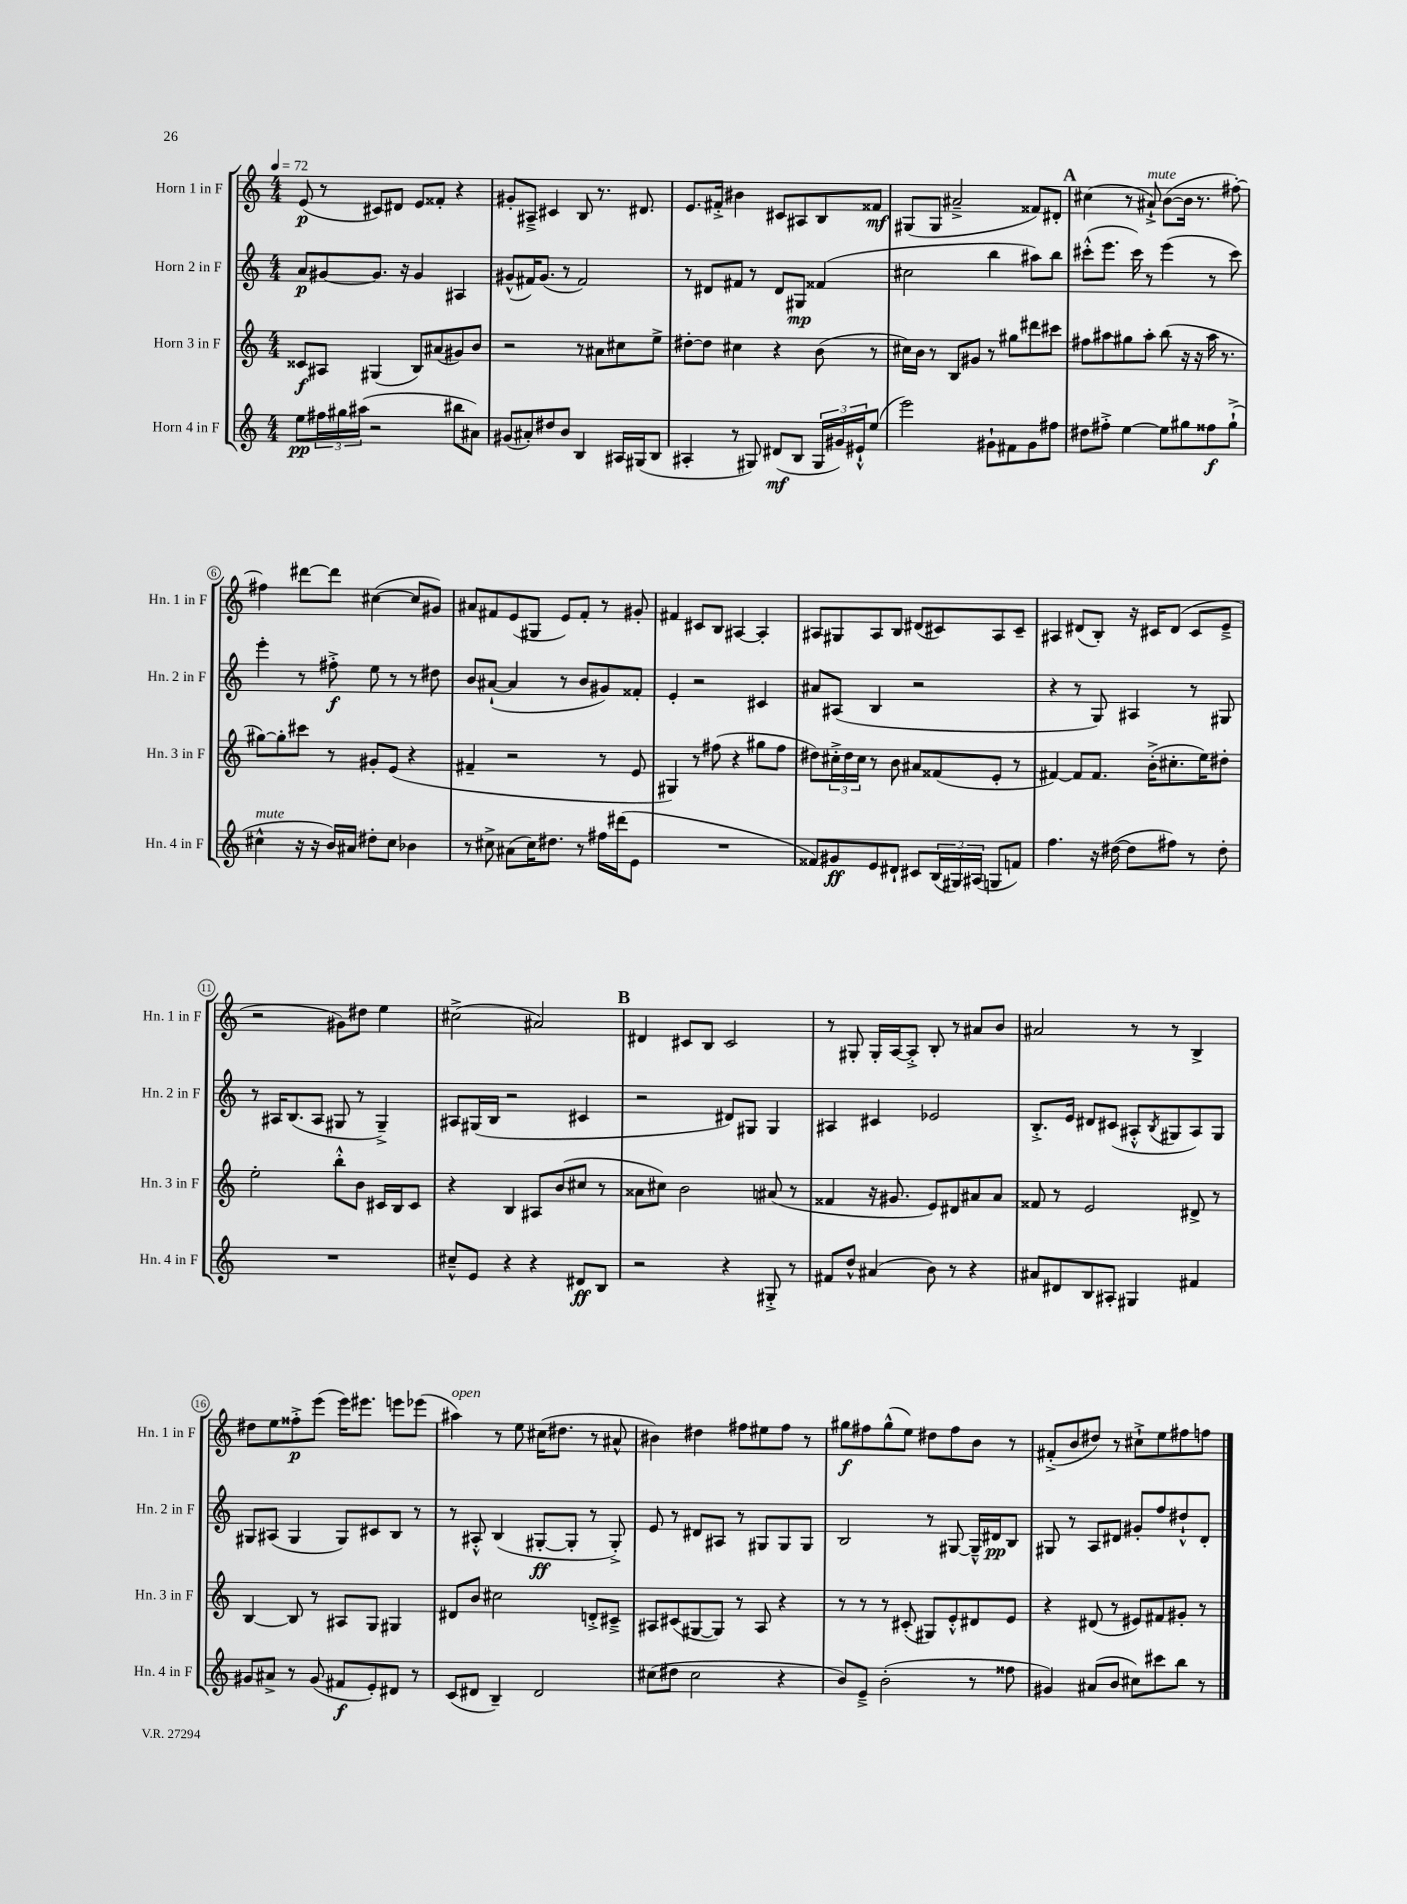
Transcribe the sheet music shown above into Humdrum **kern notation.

**kern	**kern	**kern	**kern
*staff4	*staff3	*staff2	*staff1
*clefG2	*clefG2	*clefG2	*clefG2
*k[]	*k[]	*k[]	*k[]
*M4/4	*M4/4	*M4/4	*M4/4
*MM72	*MM72	*MM72	*MM72
8ee	8c##	8a	(8e
24ff#	8A#	[8g#	8r
24gg#	.	.	.
(24aa#	.	.	.
2r	(4G#	8.g#]	8c#)
.	.	.	8d#
.	.	16r	.
.	8B)	4g#	8e
.	(8a#	.	8f##'
8bb#	8g#)	4A#	4r
8a#)	8b	.	.
=	=	=	=
(8g#	2r	(8g#^^	8g#'
8a#')	.	16f#)	8A#~^
.	.	(8.g#	.
8dd#	.	.	4c#
8b	.	8r	.
4B	8r	2f#)	8B
.	8a#	.	8.r
16A#	8cc#	.	.
(16G#	.	.	8.d#
8B	8ee^	.	.
=	=	=	=
4A#'	[8dd#'	8r	8.e
.	8dd#]	8d#	.
.	.	.	16f#'^
8r	4cc#	8f#	4b#
8G#)	.	8r	.
(8d#	4r	8d#	8c#
8B	.	8G#	8A#
24G#	(8b	(4f##	8B
24g#)	.	.	.
24e#`^^	.	.	.
(8ee	8r	.	8f##
=	=	=	=
2eee)	16cc#)	2cc#	(8G#
.	16b	.	.
.	8r	.	8G#
.	8B	.	2a#~^
.	8g#	.	.
8g#`	8r	4bb	.
8f#	8gg#	.	.
8g#	8ddd#	8aa#)	8f##)
8ff#	8ccc#	8bb	8d#'
=	=	=	=
8dd#	8ff#	(8ccc#'^^	(4cc#
8ff#'^	8aa#	8.eee	.
[4ee	8gg#	.	8r
.	.	16ccc#)	.
.	8aa#'	8r	8a#`^)
8ee]	(8bb	(4eee	([8b
8gg#	16r	.	16b]
.	16r	.	8.r
8ff##	16aa#	8r	.
.	8.r	.	.
(8gg#`^	.	8ccc#)	[8ff#')
=	=	=	=
4cc#^^	[8gg#)	4eee'	4ff#]
.	8gg#']	.	.
16r	8ccc#	8r	[8ddd#
16r	.	.	.
16b)	8r	8ff#'^	8ddd#]
16a#	.	.	.
8dd#'	8g#'	8ee	([4cc#
8cc#	(8e	8r	.
4b-	4r	8r	8cc#]
.	.	8dd#	8g#)
=	=	=	=
8r	4f#~	8b	8a#
8cc#^	.	([8a#`	8f#
(8a#	2r	4a#]	(8e
16cc#)	.	.	8G#
8.dd#	.	.	.
.	.	8r	8e)
8r	.	8b	8f#'
16ff#	8r	8g#)	8r
(16ddd#	.	.	.
8e	8e	8f##'	8g#'
=	=	=	=
1r	4G#)	4e'	4f#
.	8r	2r	8c#
.	(8ff#	.	8B
.	4r	.	[4A#
.	8gg#	4c#	4A#']
.	8ff#	.	.
=	=	=	=
8f##)	8dd#)	8a#	8A#
8g#	24cc#'^	(8A#	8G#
.	24dd#	.	.
.	24cc#	.	.
8e	8r	4B	8A#
8d#`	8b	.	8B
8c#	8a#	2r	(8d#
(24B	(8f##	.	8c#)
24G#)	.	.	.
(24A#	.	.	.
8G	8e'	.	8A#
8f)	8r	.	8c#~
=	=	=	=
4.ff	[4f#)	4r	4A#
.	8f#]	8r	(8d#
16r	8.f#	8G)	8B')
([16dd#	.	.	.
8dd#]	.	4A#	16r
.	(16b'^	.	16c#
8ff#)	8.cc#'	.	(8d#
8r	.	8r	8c#
.	16ee)	.	.
8dd#'	8dd#'	8G#	8e~^
=	=	=	=
1r	2ee'	8r	2r
.	.	16A#	.
.	.	(8.B	.
.	.	8A#	.
.	8bb'^^	8G#	8g#)
.	8b	8r	8dd#
.	16c#	4G#~^)	4ee
.	16B	.	.
.	8c#	.	.
=	=	=	=
8cc#~^^	4r	8A#	(2cc#^
8e	.	(16G#	.
.	.	16B	.
4r	4B	2r	.
4r	8A#	.	2a#)
.	(8b	.	.
8d#	8cc#	4c#	.
8B	8r	.	.
=	=	=	=
2r	8a##	2r	4d#
.	8cc#)	.	.
.	2b	.	8c#
.	.	.	8B
4r	.	8d#)	2c#
.	.	8G#	.
8G#'^	(8a#	4G#	.
8r	8r	.	.
=	=	=	=
8f#	4f##	4A#	8r
8dd^^	.	.	8G#'
(4a#	16r	4c#	16G#'
.	8.g#	.	[16A
.	.	.	8A'^]
8b)	8e)	2e-	8B'
8r	8d#	.	8r
4r	8a#	.	8a#
.	8a#	.	8b
=	=	=	=
8a#	8f##	8.B'^	2a#
8d#	8r	.	.
.	.	16e	.
8B	2e	8d#	.
8A#'	.	(8c#	.
4G#	.	8A#'^^	8r
.	.	8qB	.
.	.	8G#	8r
4f#	8d#^	8A#)	4B^
.	8r	8G#	.
=	=	=	=
8g#	[4B	8G#	8dd#
8a#^	.	(8A#	8ee
8r	8B]	4G#	8ff##'^
(8g#	8r	.	(8eee
8f#	8A#	8G#)	16eee)
.	.	.	8.eee#
8e')	8G	8c#	.
8d#	4G#	8B	8eee
8r	.	8r	(8eee-
=	=	=	=
(8c	8d#	8r	4aa#)
8d#	8b	8A#'^^	.
4B~)	2cc#	(4B	8r
.	.	.	8ee
2d#	.	[8G#'	(16cc#
.	.	.	8.dd#
.	.	8G#']	.
.	8d'^	8r	8r
.	8c#~^	8G#'^)	8a#^^
=	=	=	=
(8cc#	8A#	8e	4b#)
8dd#	(8c#	8r	.
2cc#	[8G#	8d#	4dd#
.	8G#])	8A#	.
.	8r	8r	8ff#
.	8A#	8G#	8ee#
4r	4r	8G#	8ff#
.	.	8G#	8r
=	=	=	=
8b)	8r	2B	8gg#
8e~^	8r	.	8ff#
(2b'	8r	.	(8gg#^^
.	(8c#'	.	8ee)
.	8G#)	8r	8dd#
.	8e'^^	[8G#	8ff#
8r	8d#	16G#~^^]	8b
.	.	16d#	.
8ff##	8e	8B	8r
=	=	=	=
4g#)	4r	8G#	(8f#'^
.	.	8r	8b
(8a#	(8d#	8A	8dd#)
8b	8r	8d#	8r
8cc#)	8e#)	8g#'	8cc#`^
8ccc#	8f#	8ff	8ee
8bb	8g#'	8dd#`^^	8ff#
8r	8r	8d#'	8ff
==	==	==	==
*-	*-	*-	*-
